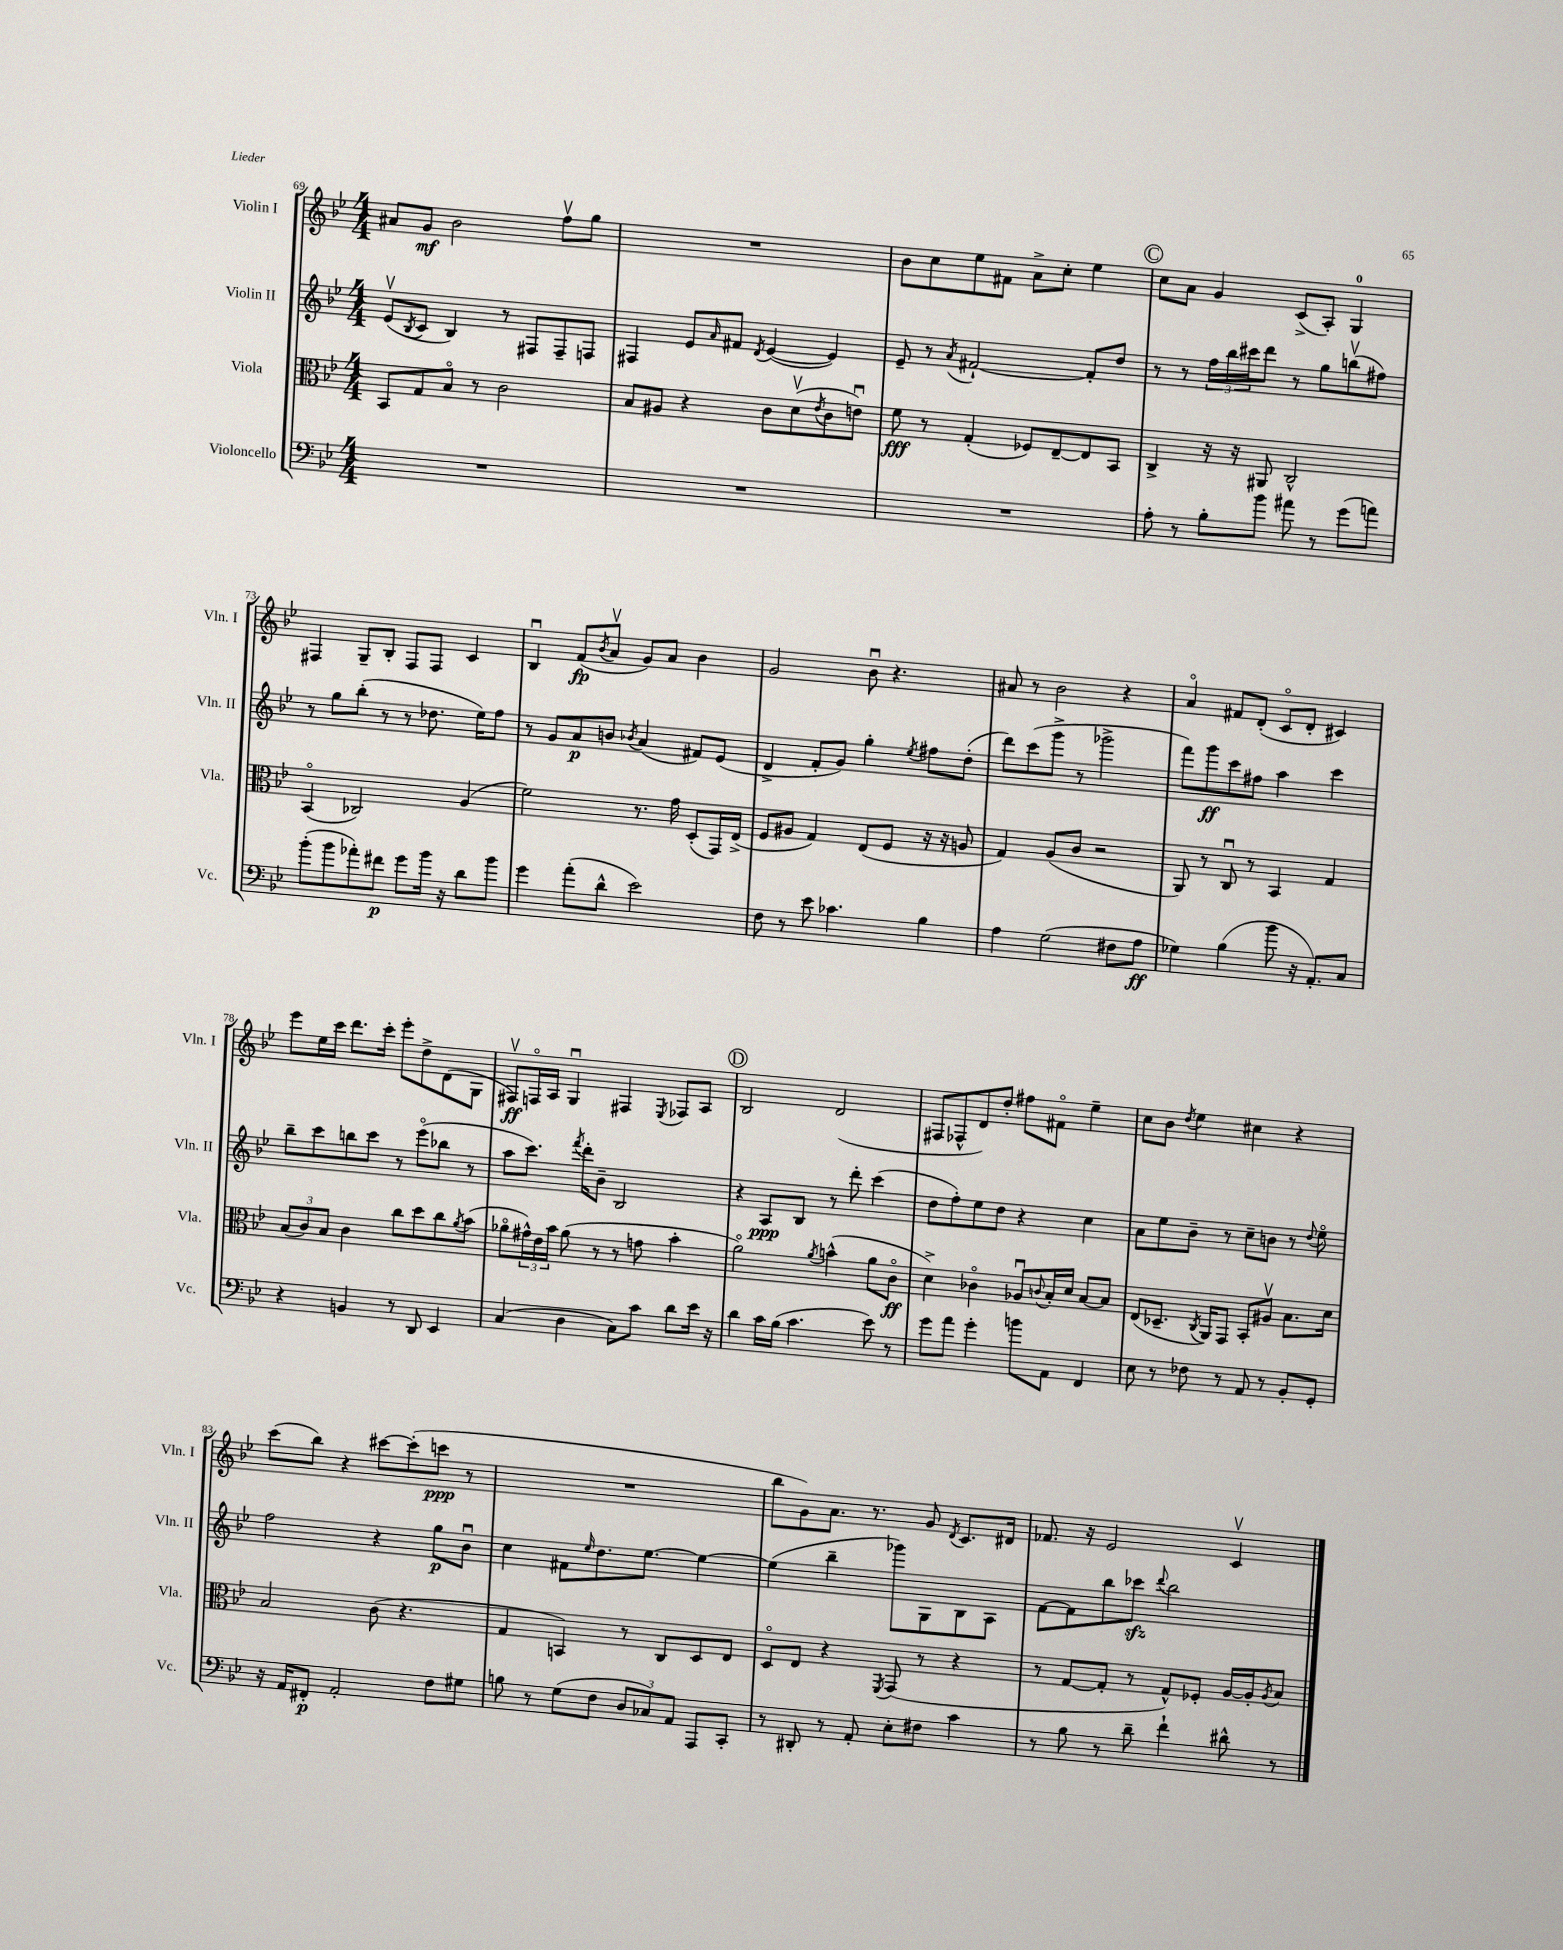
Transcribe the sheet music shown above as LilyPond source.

<<
\new StaffGroup <<
\new Staff = "s0" \with { instrumentName = "Violin I" shortInstrumentName = "Vln. I" } {
    \clef treble \key bes \major \numericTimeSignature \time 4/4
    ais'8 g'8\mf bes'2 f''8\upbow g''8 |
    R1 |
    bes'8 c''8 ees''8 fis'8 a'8-> c''8-. ees''4 |
    \mark \markup { \circle "C" } c''8 a'8 g'4 c'8->( a8-.) g4-0 |
    fis4 g8-- bes8-. fis8 fis8 c'4 |
    bes4\downbow f'8\fp( \acciaccatura { bes'8 } a'8\upbow g'8) a'8 bes'4 |
    g'2 bes'8\downbow r4. |
    ais'8 r8 bes'2 r4 |
    a'4\flageolet fis'8 d'8-.( c'8\flageolet d'8-. cis'4) |
    ees'''8 ees''16 c'''16 d'''8. c'''16-. ees'''8-. d''8-> d'8( g8 |
    fis8\upbow\ff) f16\flageolet a16 g4\downbow fis4 \acciaccatura { ees8 } fes8 a8 |
    \mark \markup { \circle "D" } bes2 d'2( |
    fis8 fes8-^ d'8) d''8-. fis''8 fis'8\flageolet ees''4-- |
    c''8 bes'8 \acciaccatura { d''8 } ees''4 cis''4 r4 |
    c'''8( bes''8) r4 cis'''8~ cis'''8-.( c'''8\ppp r8 |
    R1 |
    bes''8 g'8) a'8. r8. g'8 \acciaccatura { d'8 } c'8. dis'16 |
    fes'8. r16 ees'2 c'4\upbow \bar "|." |
}
\new Staff = "s1" \with { instrumentName = "Violin II" shortInstrumentName = "Vln. II" } {
    \clef treble \key bes \major \numericTimeSignature \time 4/4
    ees'8\upbow( \acciaccatura { bes8 } c'8 bes4) r8 fis8 fis8-- f8 |
    fis4 ees'8 \grace { a'16 } fis'8 \acciaccatura { d'8 } ees'4~( ees'4) |
    ees'8-- r8 \acciaccatura { a'8 } fis'2~-! fis'8-. d''8 |
    \mark \markup { \circle "C" } r8 r8 \tuplet 3/2 { f''16 bes''16 cis'''16 } d'''8 r8 g''8 b''8\upbow( fis''8) |
    r8 g''8 bes''8-.( r8 r8 des''8. ees''16) f''8 |
    r8 g'8 a'8\p b'8 \acciaccatura { bes'8 } a'4( fis'8) ees'8( |
    d'4-> f'8-. g'8) g''4-. \acciaccatura { ees''8 } fis''8 d''8-.( |
    d'''8) c'''8( g'''8-> r8 ges'''2-> |
    f'''8) g'''8\ff c'''8 fis''8 a''4 c'''4 |
    bes''8-- c'''8 b''8 c'''8 r8 ees'''8\flageolet( bes''8 r8 |
    a''8 c'''8.) \acciaccatura { f'''8 } d'''16-. bes'8-- bes2 |
    \mark \markup { \circle "D" } r4 a8\ppp bes8 r8 d'''8-. c'''4( |
    d''8 f''8-.) ees''8 d''8 r4 c''4 |
    a'8 ees''8 bes'8-- r8 c''8-- b'8 r8 \appoggiatura { d''8 } ees''8\flageolet |
    f''2 r4 g''8\p bes'8\downbow |
    c''4 fis'8 \grace { ees''16 } d''8. ees''8.~ ees''4~ |
    ees''4( bes''4-- ges'''8) g8 bes8 a8 |
    f'8~ f'8 bes''8 ces'''8\sfz \appoggiatura { d'''8 } bes''2 \bar "|." |
}
\new Staff = "s2" \with { instrumentName = "Viola" shortInstrumentName = "Vla." } {
    \clef alto \key bes \major \numericTimeSignature \time 4/4
    bes,8 g8 bes8\flageolet r8 c'2 |
    bes8 ais8 r4 c'8 d'8\upbow( \acciaccatura { ees'8 } c'8 e'8\downbow) |
    f'8\fff r8 g4-.( fes8) ees8~-- ees8 bes,8 |
    \mark \markup { \circle "C" } c4-> r16 r16 ais,8 c2-^ |
    bes,4\flageolet( ces2) a4( |
    f'2) r8. g'16 d8-.( g,16) ees16->( |
    f8 ais8 g4) ees8( f8 r16 r16 a8 |
    g4) a8( c'8 r2 |
    a,8) r8 c8\downbow r8 bes,4 g4 |
    \tuplet 3/2 { bes8( c'8) bes8 } c'4 c''8 d''8 c''8 \acciaccatura { a'8 } bes'8( |
    aes'8\flageolet \tuplet 3/2 { gis'16-^) ees'16 bes'16 } aes'8( r8 r8 g'8 bes'4-. |
    \mark \markup { \circle "D" } a'2\flageolet) \acciaccatura { a'8 } b'4-^( a'8 c'8\flageolet\ff |
    d'4->) ces'4\flageolet aes8\downbow \appoggiatura { c'8 } bes16-. d'16 bes8~ bes8 |
    ees8( des8.-- \acciaccatura { c8 } a,16) g,8 bes,8-. ais8\upbow bes8. d'16 |
    bes2 c'8( r4. |
    g4 b,4) r8 c8 d8 ees8 |
    d8\flageolet ees8 r4 \acciaccatura { f,8 } g,8( r8 r4 |
    r8 g8~ g8-. r8 g8-^) fes8-. a16~ a16-. \acciaccatura { a8 } bes8 \bar "|." |
}
\new Staff = "s3" \with { instrumentName = "Violoncello" shortInstrumentName = "Vc." } {
    \clef bass \key bes \major \numericTimeSignature \time 4/4
    R1 |
    R1 |
    R1 |
    \mark \markup { \circle "C" } a8-. r8 bes8-. bes'8 ais'8 r8 g'8( a'8) |
    bes'8-.( bes'8 aes'8-.) fis'8\p g'8 bes'16 r16 d'8 bes'8 |
    g'4 a'8-.( d'8-^ ees'2) |
    f8 r8 ees'8 ces'4. bes4 |
    a4 g2( fis8 a8\ff |
    ges4) bes4( bes'8 r16 a,8.-.) c8 |
    r4 b,4 r8 d,8 ees,4 |
    c4( d4 c8) c'8 d'8 ees'16 r16 |
    \mark \markup { \circle "D" } d'4 c'16 bes16( c'4. ees'8) r8 |
    g'8 a'8 g'4-. b'8 a,8 f,4 |
    ees8 r8 fes8 r8 a,8 r8 bes,8-. g,8-. |
    r16 a,16 fis,8-.\p a,2-. f8 gis8 |
    b8 r8 g8( f8 \tuplet 3/2 { d8 ces8) a,8 } a,,8 c,8-. |
    r8 dis,8-. r8 a,8-. ees8-. fis8 c'4 |
    r8 bes8 r8 d'8-- f'4-! dis'8-^ r8 \bar "|." |
}
>>
>>
\layout { \context { \Score currentBarNumber = #69 } }
